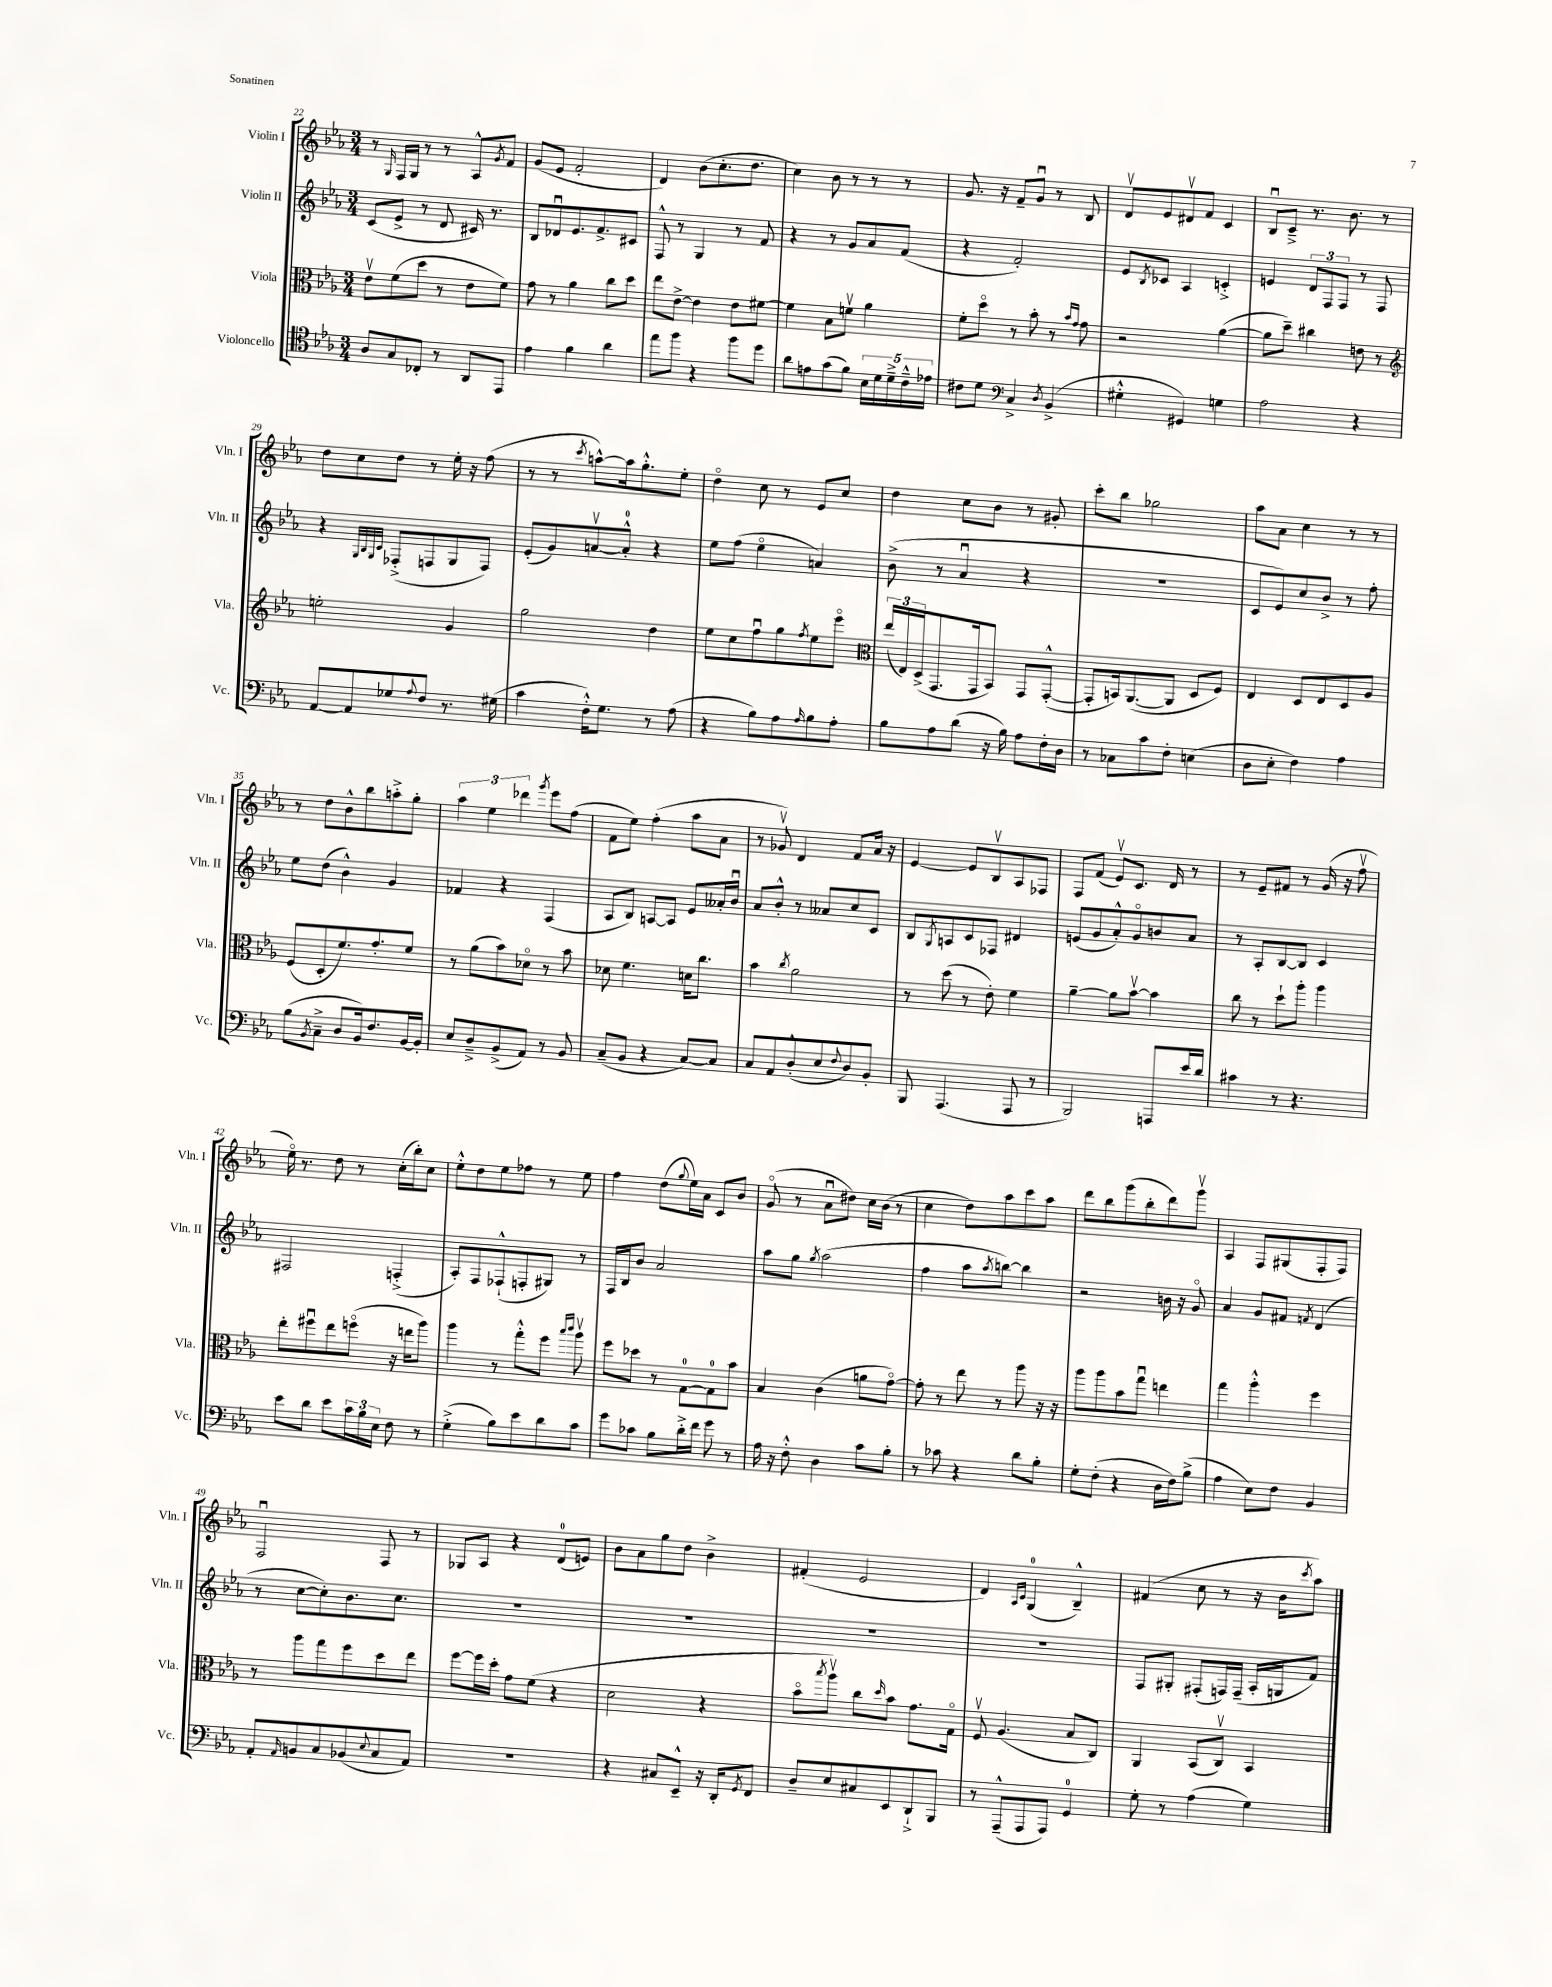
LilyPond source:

<<
\new StaffGroup <<
\new Staff = "s0" \with { instrumentName = "Violin I" shortInstrumentName = "Vln. I" } {
    \clef treble \key ees \major \numericTimeSignature \time 3/4
    r8 \grace { g16 } f16 g16 r8 r8 aes8-^ \acciaccatura { g'8 } f'8 |
    g'8( ees'8 f'2-. |
    d'4) bes'8( c''8.-. d''8. |
    c''4) bes'8 r8 r8 r8 |
    g'8. r16 f'8-- g'8\downbow r8 bes8 |
    d'8\upbow ees'8 dis'8\upbow f'8 c'4 |
    bes8\downbow c'8---> r8. bes'8. r8 |
    d''8 c''8 d''8 r8 ees''16-. r16 f''8( |
    r8 r8 \acciaccatura { c'''8 } a''8~-^) a''16 g''8.-.-^ ees''8-. |
    d''4\flageolet c''8 r8 ees'8 c''8 |
    d''4 c''8 bes'8 r8 gis'8-. |
    c'''8-. bes''8 ges''2 |
    aes''8 aes'8 c''4 r8 r8 |
    r8 d''8 bes'8-^ bes''8 a''8-.-> g''8-. |
    \tuplet 3/2 { aes''4 ees''4 des'''4 } \acciaccatura { g'''8 } ees'''8 f''8( |
    f'8 ees''8) f''4-.( aes''8 aes'8 |
    r8 ges'8\upbow) d'4 f'8 aes'16 r16 |
    ees'4~ ees'8 bes8\upbow aes8 fes8 |
    f8 f'8( ees'8\upbow) c'8. d'16 r8 |
    r8 ees'8-- fis'8 r8 g'16( r16 f''8\upbow |
    ees''16\flageolet) r8. d''8 r8 c''16-.( bes''16-.) c''8 |
    ees''8-.-^ d''8 ees''8 fes''8 r8 ees''8 |
    f''4 d''8( \appoggiatura { g''8 } ees''16) aes'16 c'8 bes'8 |
    g'8\flageolet( r8 aes'8\downbow dis''8) c''16 bes'16( r8 |
    c''4 d''8) aes''8 c'''8 aes''8 |
    d'''8 bes''8 g'''8( bes''8-. d'''8) g'''8\upbow |
    aes4 f8 gis8( f8-. f8) |
    f2\downbow f8 r8 |
    ges8 aes8 r4 d'8-0( e'8) |
    bes'8 aes'8 g''8 d''8 bes'4-> |
    fis'4-.( ees'2 |
    d'4) \grace { aes16 c'16 } g4-0( bes4---^) |
    fis'4( c''8 r8 r16 bes'16 \acciaccatura { c'''8 } aes''8) \bar "|." |
}
\new Staff = "s1" \with { instrumentName = "Violin II" shortInstrumentName = "Vln. II" } {
    \clef treble \key ees \major \numericTimeSignature \time 3/4
    c'8( ees'8-> r8 d'8 cis'16) r8. |
    bes8 des'8\downbow ees'8. f'8.-> cis'8 |
    f8-^ r8 g4 r8 f'8 |
    r4 r8 g'8 aes'8 f'8( |
    r4 f'2-.) |
    ees'8 \acciaccatura { bes8 } ces'8 aes4 c'4-.-> |
    e'4 \tuplet 3/2 { d'8 f8 f8 } r8 f8 |
    r4 \grace { g32 bes32 g32 c'32 } fes8-.->( f8 g8 f8) |
    ees'8-.( g'8) a'8~\upbow a'8-0-.-^ r4 |
    ees''8 f''8( ees''4\flageolet a'4) |
    bes'8->( r8 aes'4\downbow r4 |
    R2. |
    c'8 ees'8) c''8 bes'8-> r8 f''8-. |
    ees''8 d''8( bes'4-^) g'4 |
    fes'4 r4 f4( |
    aes8 bes8) a8~ a8 ees'8 aeses'16-. bes'16\downbow |
    aes'8 bes'8-.-^ r8 aeses'8 c''8 c'8 |
    bes8 \acciaccatura { g8 } a8 c'8 fes8 dis'4 |
    e'8( g'8 aes'8-.-^) g'8\flageolet b'8 aes'8 |
    r8 aes8-. bes8~ bes8 c'4 |
    fis2 f4-.->( |
    aes8-.) f8 fes8-!-^( f8-. gis8) r8 |
    f16 bes16 bes'8 aes'2 |
    aes''8 g''8 \acciaccatura { g''8 } aes''2( |
    f''4 aes''8 \acciaccatura { aes''8 } b''8~) b''4 |
    r2 b'16 r16 g'8\flageolet |
    aes'4 g'8 fis'8 \acciaccatura { f'8 } d'4( |
    r8 c''8~ c''8-.) bes'8. c''8. |
    R2. |
    R2. |
    R2. |
    R2. |
    f8 gis8-. fis8-.( f16) f16--( aes16-. g16 f'8) \bar "|." |
}
\new Staff = "s2" \with { instrumentName = "Viola" shortInstrumentName = "Vla." } {
    \clef alto \key ees \major \numericTimeSignature \time 3/4
    ees'8\upbow f'8( d''8 r8 ees'8 f'8) |
    g'8 r8 aes'4 c''8 d''8 |
    ees''8 ees'8~-> ees'4 ees'8 fis'8~ |
    fis'4 bes8 f'8\upbow aes'4 |
    f'8-. d''8\flageolet r8 bes'8-. r8 \grace { bes'16 g'16 } g'8 |
    r2 aes'4~( |
    aes'8 d''8--) cis''4 e'8 r8 |
    \clef treble e''2-. g'4 |
    g''2 d''4 |
    ees''8 c''8 f''8\downbow g''8 \acciaccatura { f''8 } ees''8 ees'''8\flageolet |
    \clef alto \tuplet 3/2 { ees''16( ees16) d16->( } g,8. g,16 bes,8) g,8 g,8~-.-^( |
    g,8-. b,16) aes,8.~( aes,8 d8 f8) |
    ees4 d8 ees8 d8 aes8 |
    f8( d8-. f'8.) g'8.-. f'8 |
    r8 aes'8( bes'8) des'8\flageolet r8 bes'8 |
    des'8 f'4. d'16 c''8. |
    bes'4 \acciaccatura { c''8 } aes'2 |
    r8 d''8( r8 ees'8-.) f'4 |
    aes'4~-- aes'8 bes'8~\upbow bes'4 |
    c''8 r8 d''8-! aes''8-. aes''4 |
    ees''8-. fis''8\downbow ees''8 f''8\flageolet( r16 e''16 aes''8) |
    aes''4 r8 g''8-.-^ f''8 \grace { bes''16 c'''16 } aes''8\upbow |
    f''8 des''8 r8 g8-0~ g8-0 bes'8 |
    bes4 c'4( a'8 g'8~\flageolet) |
    g'8-. r8 ees''8 r8 aes''8 r16 r16 |
    aes''8 aes''8 bes'8 g''8\downbow e''4 |
    g''4 aes''4-.-^ f''4 |
    r8 aes''8 g''8 f''8 d''8 ees''8 |
    f''8~ f''16 d''16-. g'8 f'8( r4 |
    d'2 r4 |
    bes'8\flageolet \acciaccatura { bes''8 } aes''8\upbow) c''8 \grace { d''16 } bes'8 g'8. g16\flageolet |
    f8\upbow aes4.( bes8 c8) |
    aes,4 bes,8( c8\upbow) bes,4 \bar "|." |
}
\new Staff = "s3" \with { instrumentName = "Violoncello" shortInstrumentName = "Vc." } {
    \clef tenor \key ees \major \numericTimeSignature \time 3/4
    aes8 g8 ces8-. r8 aes,8 ees,8 |
    ees'4 f'4 aes'4 |
    ees''8 f''8 r4 f''8 d''8 |
    aes'8 e'8 g'8( f'8) \tuplet 5/4 { bes16 d'16 d'16---> c'16---^ ees'16 } |
    cis'8 d'8 \clef bass c4-> \acciaccatura { d8 } bes,4->( |
    gis4-.-^ gis,4) g4 |
    aes2 r4 |
    aes,8~ aes,8 ges8 \appoggiatura { aes8 } f8 r8. gis16( |
    c'4 f16-.-^) g8. r8 aes8( |
    r4 bes8) aes8 \grace { aes16 } bes8 aes8-. |
    bes8 aes8 d'8( r16 bes16) aes8 f16-. d16 |
    r8 ces8 c'8 f8-. e4( |
    d8 ees8-. f4) aes4 |
    bes8( \acciaccatura { bes,8 } c8---> d8 bes,16) f8. bes,16~ bes,16-. |
    ees8 d8---> bes,8->( aes,8) r8 bes,8 |
    c8--( bes,8 r4 c8~) c8 |
    c8 aes,8 d8-.-^( ees8 \appoggiatura { f8 } d8) bes,8-. |
    bes,,8 aes,,4.( aes,,8 r8 |
    bes,,2) a,,8 ees'16 d'16 |
    cis'4 r8 r4. |
    ees'8 d'8 ees'8 \tuplet 3/2 { c'16 bes16 ees16 } f8 r8 |
    g4-.->( bes8) ees'8 d'8 c'8 |
    g'8 ces'8 bes8 d'16-.-> f'16 g'8 r8 |
    aes16 r16 f8-.-^ d4 c'8 bes8-. |
    r8 ces'8 r4 d'8 bes8-. |
    g8-. f8-.( r4 d16 f16) bes8->( |
    aes4 ees8) f8 bes,4 |
    aes,8-. \grace { aes,16 } b,8 c8 bes,8( \appoggiatura { ees8 } c8 aes,8) |
    R2. |
    r4 cis8 ees,8---^ r16 d,16-. \acciaccatura { g,8 } f,8 |
    d8-- ees8 cis8 ees,8 d,8-!-> bes,,8 |
    r8 aes,,8---^( aes,,8 aes,,8) g,4-0 |
    g8-. r8 aes4( g4) \bar "|." |
}
>>
>>
\layout { \context { \Score currentBarNumber = #22 } }
